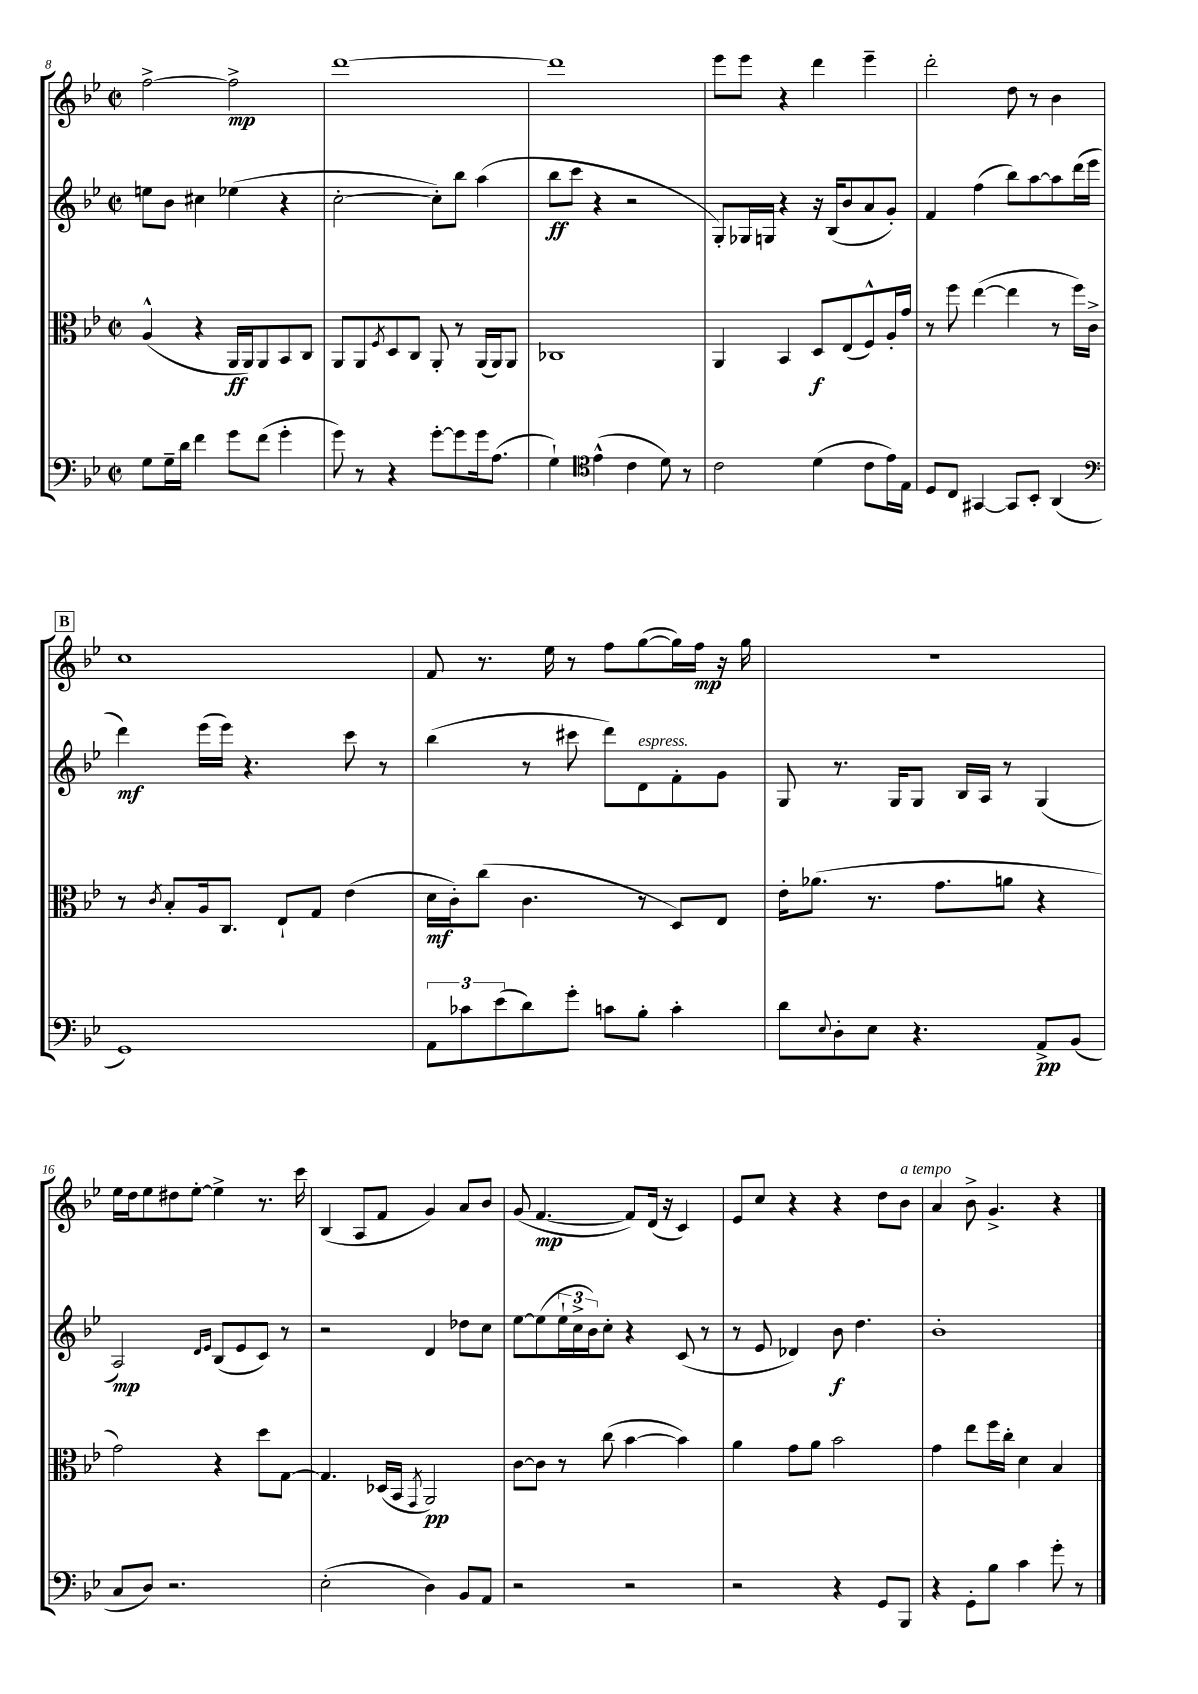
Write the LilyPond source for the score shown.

<<
\new StaffGroup <<
\new Staff = "s0" {
    \clef treble \key bes \major \defaultTimeSignature \time 2/2
    f''2~-> f''2->\mp |
    d'''1~ |
    d'''1 |
    ees'''8 ees'''8 r4 d'''4 ees'''4-- |
    d'''2-. d''8 r8 bes'4 |
    \mark \markup { \box "B" } c''1 |
    f'8 r8. ees''16 r8 f''8 g''8~( g''16) f''16\mp r16 g''16 |
    R1 |
    ees''16 d''16 ees''8 dis''8 ees''8~-. ees''4-> r8. c'''16 |
    bes4( a8 f'8 g'4) a'8 bes'8 |
    g'8( f'4.~\mp f'8) d'16( r16 c'4) |
    ees'8 c''8 r4 r4 d''8 bes'8^\markup { \italic "a tempo" } |
    a'4 bes'8-> g'4.-> r4 \bar "|." |
}
\new Staff = "s1" {
    \clef treble \key bes \major \defaultTimeSignature \time 2/2
    e''8 bes'8 cis''4 ees''4( r4 |
    c''2~-. c''8-.) bes''8 a''4( |
    bes''8\ff c'''8 r4 r2 |
    g8-.) ges16 g16 r4 r16 bes16( bes'8 a'8 g'8-.) |
    f'4 f''4( bes''8) a''8~ a''8 d'''16( ees'''16 |
    \mark \markup { \box "B" } d'''4\mf) ees'''16( ees'''16) r4. c'''8 r8 |
    bes''4( r8 cis'''8 d'''8) d'8^\markup { \italic "espress." } f'8-. g'8 |
    g8 r8. g16 g8 bes16 a16 r8 g4( |
    a2\mp) \grace { d'16 ees'16 } bes8( ees'8 c'8) r8 |
    r2 d'4 des''8 c''8 |
    ees''8~ ees''8( \tuplet 3/2 { ees''16-! c''16-> bes'16) } c''8-. r4 c'8( r8 |
    r8 ees'8 des'4) bes'8\f d''4. |
    bes'1-. \bar "|." |
}
\new Staff = "s2" {
    \clef alto \key bes \major \defaultTimeSignature \time 2/2
    a4-^( r4 a,16\ff a,16) a,8 bes,8 c8 |
    a,8 a,8 \acciaccatura { f8 } d8 c8 a,8-. r8 a,16( a,16) a,8 |
    ces1 |
    a,4 bes,4 d8\f ees8( f8-^) a16-. g'16 |
    r8 f''8 ees''4~( ees''4 r8 f''16) c'16-> |
    \mark \markup { \box "B" } r8 \acciaccatura { c'8 } bes8-. a16 c8. ees8-! g8 ees'4( |
    d'16\mf c'16-.) c''8( c'4. r8 d8) ees8 |
    ees'16-. aes'8.( r8. g'8. a'8 r4 |
    g'2) r4 d''8 g8~ |
    g4. des16( bes,16 \acciaccatura { g,8 } a,2\pp) |
    c'8~ c'8 r8 c''8( bes'4~ bes'4) |
    a'4 g'8 a'8 bes'2 |
    g'4 ees''8 f''16 c''16-. d'4 bes4 \bar "|." |
}
\new Staff = "s3" {
    \clef bass \key bes \major \defaultTimeSignature \time 2/2
    g8 g16-- d'16 f'4 g'8 f'8( g'4-. |
    g'8) r8 r4 g'8~-. g'8 g'16 a8.( |
    g4-!) \clef tenor ees'4-^( c'4 d'8) r8 |
    c'2 d'4( c'8 ees'16) ees16 |
    d8 c8 gis,4~ gis,8 bes,8-. a,4( |
    \mark \markup { \box "B" } \clef bass g,1) |
    \tuplet 3/2 { a,8 ces'8 ees'8( } d'8) g'8-. c'8 bes8-. c'4-. |
    d'8 \appoggiatura { ees8 } d8-. ees8 r4. a,8->\pp bes,8( |
    c8 d8) r2. |
    ees2-.( d4) bes,8 a,8 |
    r2 r2 |
    r2 r4 g,8 bes,,8 |
    r4 g,8-. bes8 c'4 g'8-. r8 \bar "|." |
}
>>
>>
\layout { \context { \Score currentBarNumber = #8 } }
